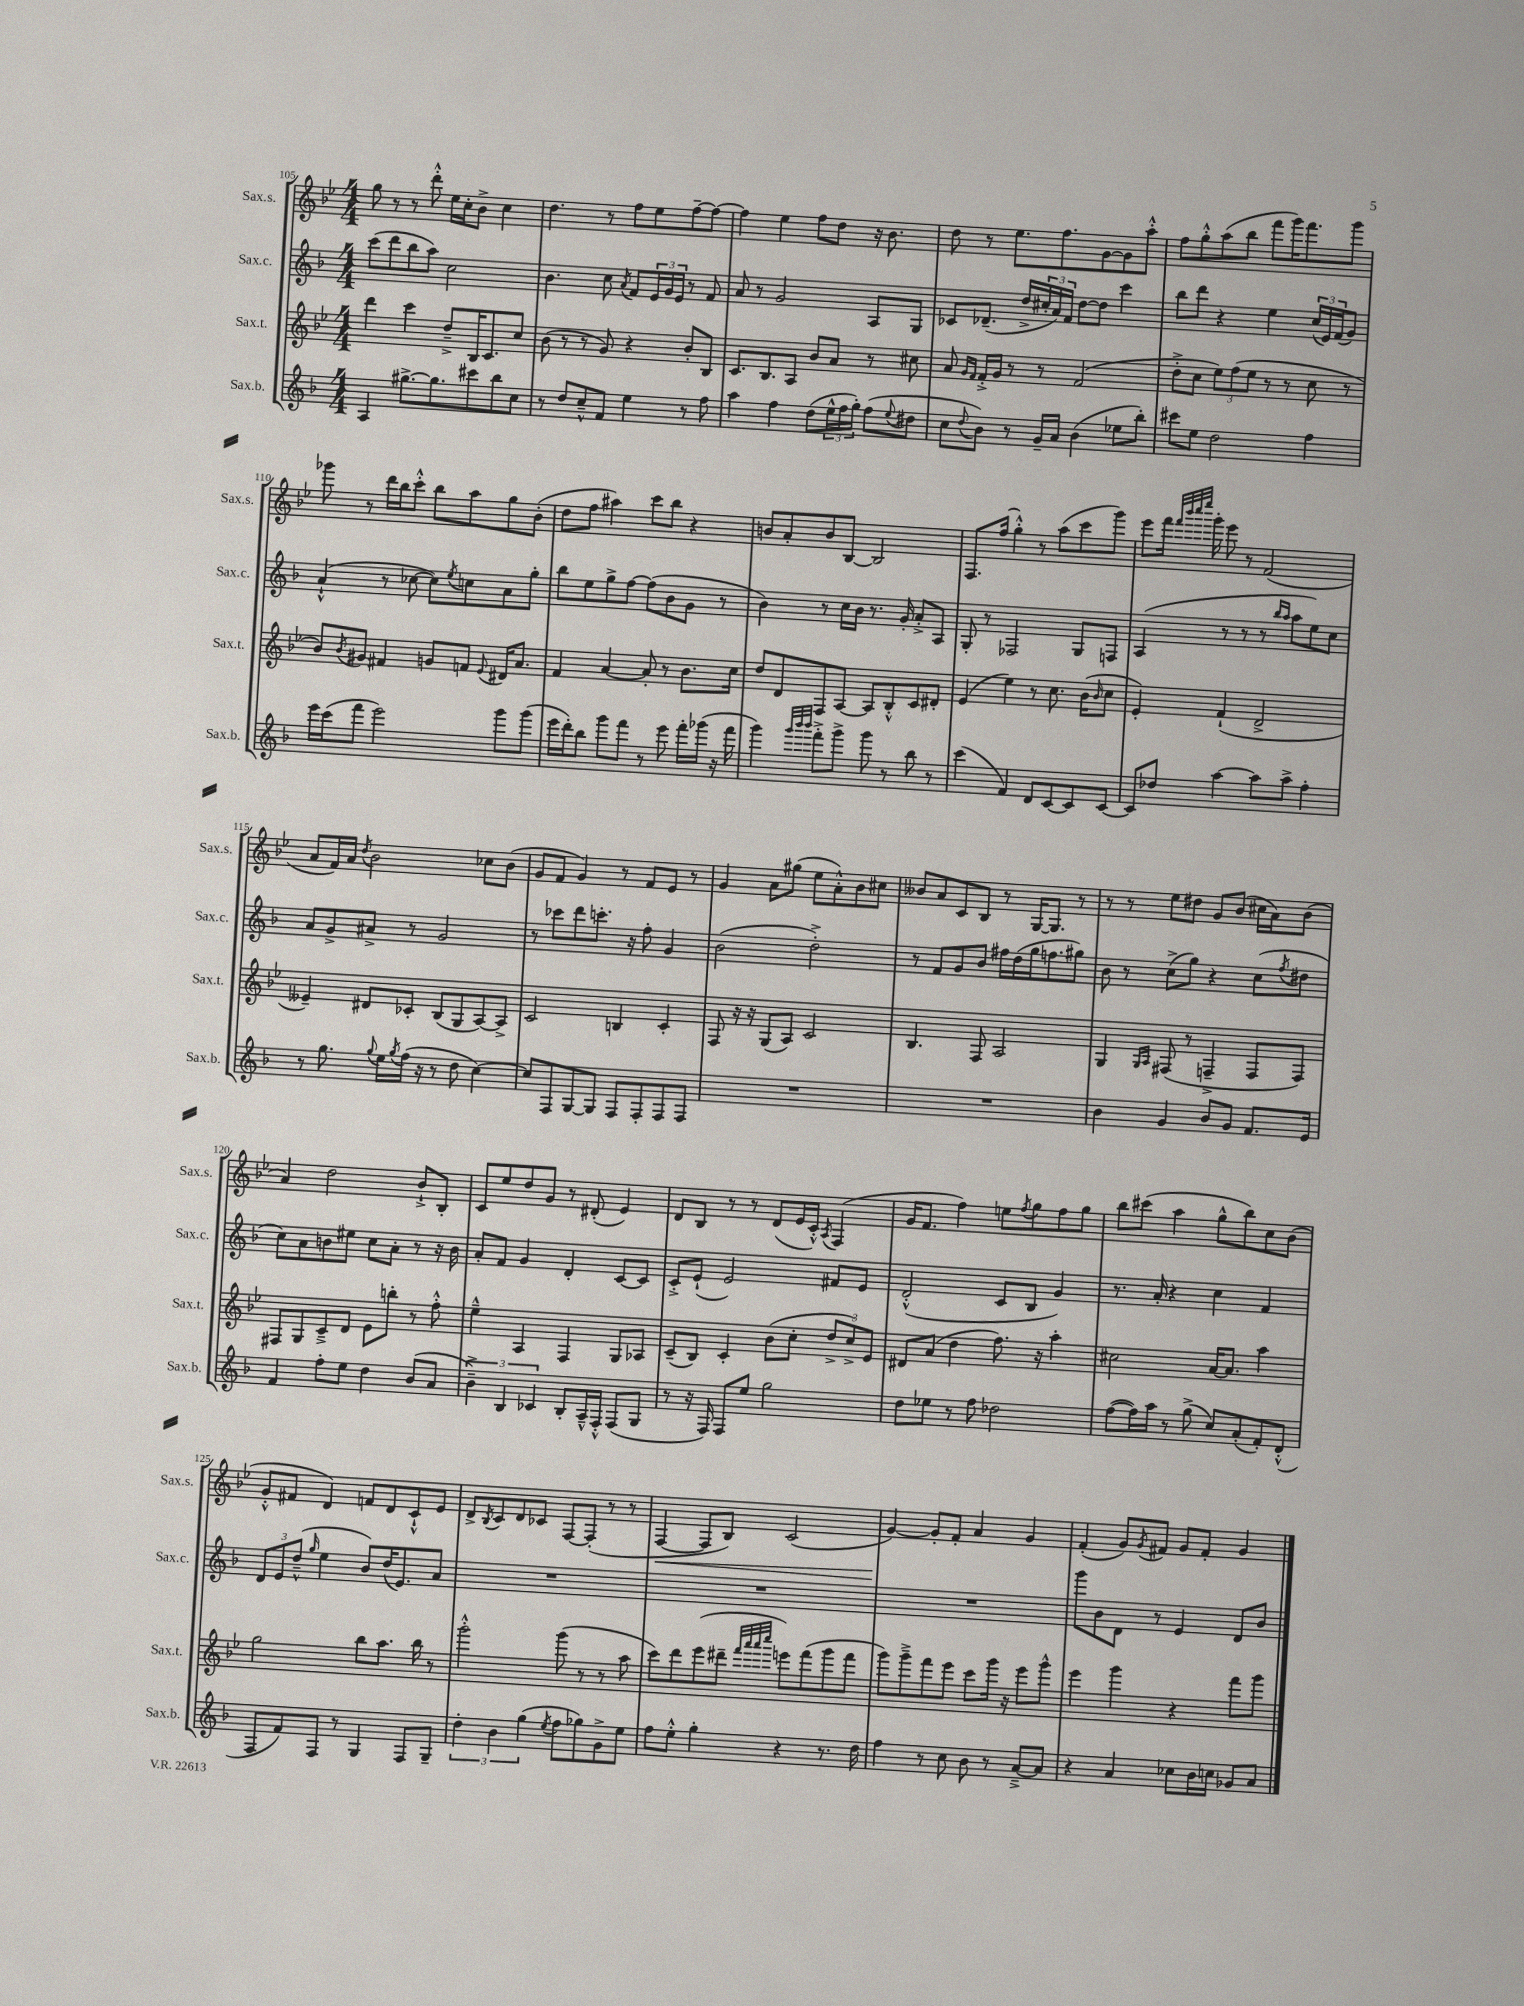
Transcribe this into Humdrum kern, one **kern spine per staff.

**kern	**kern	**kern	**kern
*staff4	*staff3	*staff2	*staff1
*clefG2	*clefG2	*clefG2	*clefG2
*k[b-]	*k[b-e-]	*k[b-]	*k[b-e-]
*M4/4	*M4/4	*M4/4	*M4/4
4A	4ddd	(8ccc	8gg
.	.	8ddd	8r
[8.gg#^	4ccc	8bb-	8r
.	.	8aa)	8ddd'^^
8.gg#]	.	.	.
.	8dd~^	2cc	16ee-
.	.	.	16cc'
8ccc#	16B-	.	8b-^
.	8.c	.	.
8bb-	.	.	4cc
8cc	8cc	.	.
=	=	=	=
8r	(8b-	4.b-	4.dd
8dd	8r	.	.
8cc~^^	8r	.	.
8f	8g)	8cc	8r
.	.	8qa	.
4ee	4r	8f	8ff
.	.	24e	8ee-
.	.	24g	.
.	.	24e	.
8r	8b-'	8r	[8ff~
8ff	8B-	8f	8ff_
=	=	=	=
4aa	8.c	8a	4ff]
.	.	8r	.
.	8.B-	.	.
4ff	.	2g	4ee-
.	8A	.	.
(8dd	8b-	.	8ff
24ee^^	8a	.	8dd
24ff	.	.	.
24gg')	.	.	.
(8ff	8r	8A	16r
.	.	.	8.b-
8qqee	.	.	.
8dd#	8cc#	8G	.
=	=	=	=
8cc	8a	8c-	8dd
.	16qqg	.	.
8qqdd	16qqf	.	.
8b-)	16f'^	(8.d-~	8r
.	16g	.	.
8r	8r	.	8.ee-
.	.	16dd^	.
16g~	8r	24cc#'	.
.	.	24a)	.
16a	.	.	8.ff
.	.	24f	.
(4b-	(2f	[8dd	.
.	.	8dd]	[8g
8ee-	.	4ccc	8g]
8bb-')	.	.	8aa'^^
=	=	=	=
8ccc#	8dd'^	8bb-	8ff
8ee	8cc	8ddd	8gg'^^
2dd	12ee-)	4r	(8aa
.	(12ff	.	.
.	.	.	8bb-
.	12ee-	.	.
.	8r	4ee	8fff
.	8r	.	16ggg)
.	.	.	8.fff
4ff	8cc	(24cc	.
.	.	24e)	.
.	.	(24f	.
.	8r	8g)	8ggg
=	=	=	=
16eee	8b-)	(4a`^^	8ggg-
(16ccc	.	.	.
.	8qb-	.	.
8fff	8g#	.	8r
2eee)	4f#	8r	16ddd
.	.	.	16bb-
.	.	[8cc-	8ccc'^^
.	8g	8cc-])	8bb-
.	.	8qee	.
.	8f	8cc	8aa
.	8qqe-	.	.
8ggg	16d#	8a	8gg
.	8.a	.	.
(8ggg	.	8gg'	(8b-'
=	=	=	=
16eee	4f	8bb-	8dd
16ddd')	.	.	.
8bb-	.	8ee	8ff
8ggg	[4a	8gg^	4aa#)
8fff	.	[8ff	.
8r	8a']	(8ff]	8ccc
8eee	8r	8b-	8bb-
16fff'	8.b-	8g	4r
(16ggg-	.	.	.
16r	.	8r	.
16fff	16cc	.	.
=	=	=	=
4ggg)	8dd	4b-)	8b
.	8d	.	8a'
32qqggg	.	.	.
32qqbbb-	.	.	.
32qqbbb-	.	.	.
8fff'^	8F	8r	8b
8ggg^	[8A	16cc	[8B-
.	.	16b-	.
8ggg	8A]	8.r	2B-]
8r	8B-'^^	.	.
.	.	16g'	.
8bb-	8c	8a'^	.
8r	8d#'	8A	.
=	=	=	=
(4ccc	(4e-	8G'	8.F
.	.	8r	.
.	.	.	(16ff
4f)	4ee-)	2F-	4gg'^^)
8d	8r	.	8r
[8c	8.cc	.	(8aa
8c]	.	8G	8ccc
.	(16b-	.	.
.	16qqb-	.	.
[8c	8cc	8F	8ggg)
=	=	=	=
8c]	4e-')	(4A	8eee-
8dd-	.	.	16fff
.	.	.	32qqfff
.	.	.	32qqbbb-
.	.	.	32qqcccc
.	.	.	32qqeeee-
.	.	.	16ggg'
[4aa	(4f`	8r	8eee-
.	.	8r	8r
8aa]	2d^	8r	(2f
.	.	16qqbb-	.
.	.	16qqaa	.
8aa^	.	8aa	.
4ff'	.	8ee)	.
.	.	8cc	.
=	=	=	=
8r	4e--~)	8a	8a
8.gg	.	8g^	16f)
.	.	.	16a
.	.	.	8qdd
.	8d#	8a#^	2b-
8qqgg	.	.	.
16ee	.	.	.
8qgg	.	.	.
(16ff	8c-'	8r	.
16r	.	.	.
8r	(8B-	2g	.
8dd	8G	.	.
[4cc)	[8A)	.	8cc-
.	8A^]	.	(8b-
=	=	=	=
8cc]	2c	8r	8g
8F	.	8ccc-	8f
[8G	.	8ddd	4g)
8G]	.	8.ccc'	.
8F	4B	.	8r
.	.	16r	.
8F'	.	8ff'	8f
8F	4c'	4g	8e-
8F	.	.	8r
=	=	=	=
1r	8F	(2b-	4g
.	16r	.	.
.	16r	.	.
.	(8G	.	8a
.	8A)	.	(8gg#
.	2c	2dd'^)	8ee-
.	.	.	8a'^^)
.	.	.	8b-
.	.	.	8cc#
=	=	=	=
1r	4.B-	8r	8b--
.	.	8f	8a
.	.	8g	8c
.	8F	8b-	8B-
.	2A	16ff#	8r
.	.	(16dd	.
.	.	16gg	[16G
.	.	8.ff	8.G]
.	.	8gg#)	8r
=	=	=	=
4b-	4G	8b-	8r
.	.	8r	8r
.	16qqG	.	.
.	16qqA	.	.
4g	(8F#	(8cc^	8ee-
.	8r	8gg)	8dd#
8b-	4F~^	4r	8g
8g	.	.	(8b-
8.f	8F	(8cc	16cc#
.	.	.	16a)
.	.	8qff	.
.	8F)	8dd#	(8b-
16e	.	.	.
=	=	=	=
4f	8F#	8cc)	4a)
.	8G	8a	.
8ff'	8c~^	8b	2dd
8ee	8d	8ee#	.
4dd	8e-	8cc	.
.	8bb'	8a'	.
(8b-	8r	8r	8b-`^
8a	8ff'^^	16r	8B-'
.	.	16b	.
=	=	=	=
6b-~^)	4ee-~^^	8a'	8c
.	.	8f	8ee-
6B-	.	.	.
.	4A	4g	8dd
6c-	.	.	.
.	.	.	8g
8B-'	4F	4d'	8r
16A~^^	.	.	(8d#'
16F'^^	.	.	.
(8F	8G	[8c	4e-)
8G	8A-	8c]	.
=	=	=	=
8r	(8c~	8c'^	8d
16r	8B-)	(8e`	8B-
16F)	.	.	.
8F	4c'	2e)	8r
8ee	.	.	8r
2gg	(8b-	.	(8d
.	8cc'	.	16e-
.	.	.	16c'^^)
.	.	.	8qA
.	12dd^	8f#	(4F
.	12cc^)	.	.
.	.	8e	.
.	12e-	.	.
=	=	=	=
8dd	8d#	(2d'^^	16g
.	.	.	8.f
8ee-	(8a	.	.
8r	4dd	.	4ff)
8ff	.	.	.
2dd-	8.ff)	8c	8ee
.	.	.	8qff
.	.	8B-	8gg
.	16r	.	.
.	4aa'	4g)	8ff
.	.	.	8gg
=	=	=	=
([8ff	2cc#	8.r	8bb-
16ff])	.	.	(8ccc#
16aa	.	16a'	.
8r	.	4r	4aa
(8gg^	.	.	.
8cc)	[16a	4cc	8gg^^
.	8.a]	.	.
(8a'	.	.	8bb-)
8f')	4aa	4f	8cc
(8d'^^	.	.	(8b-
=	=	=	=
8F	2gg	12d	8g'^^
.	.	12e	.
8f)	.	.	8f#
.	.	(12dd~^^	.
.	.	16qqgg	.
8F	.	4ee	4d)
8r	.	.	.
4G	8bb-	8b-)	8f
.	8.aa	(16dd	8d
.	.	8.e)	.
8F	.	.	8c`^^
.	16bb-	.	.
8G~	8r	8a	8e-
=	=	=	=
6dd'	2ggg'^^	1r	8d^
.	.	.	8qB-
.	.	.	8c
6b-	.	.	.
.	.	.	8d
(6gg	.	.	.
.	.	.	8c-
8qee	.	.	.
8ff	(8ggg	.	[8F
8gg-)	8r	.	(8F']
8g^	8r	.	8r
8ee	8aa	.	8r
=	=	=	=
8ff	8ccc)	1r	[4F
8ee'^^	8ddd	.	.
4gg'	(8eee-	.	8F]
.	8ddd#~	.	8B-)
.	32qqfff	.	.
.	32qqaaa	.	.
.	32qqaaa	.	.
.	32qqcccc	.	.
4r	8eee)	.	(2c
.	(8fff	.	.
8.r	8ggg	.	.
.	8fff	.	.
16dd	.	.	.
=	=	=	=
4ff	8ggg)	1r	[4g)
.	8ggg~^	.	.
8r	8fff	.	8g']
8cc	8eee-	.	8f'
8b-	8ccc	.	4a
8r	16ggg	.	.
.	16r	.	.
[8a~^	8eee-	.	4g
8a]	8ggg^^	.	.
=	=	=	=
4r	4eee-	8ggg	(4f'
.	.	8b-	.
4a	4ggg	8d	8g)
.	.	.	8qg
.	.	8r	8f#
8cc-	4r	4e	8g
16b-	.	.	8f#'
16cc	.	.	.
8g-	8fff	8d	4g
8a	8ggg	8b-	.
==	==	==	==
*-	*-	*-	*-
